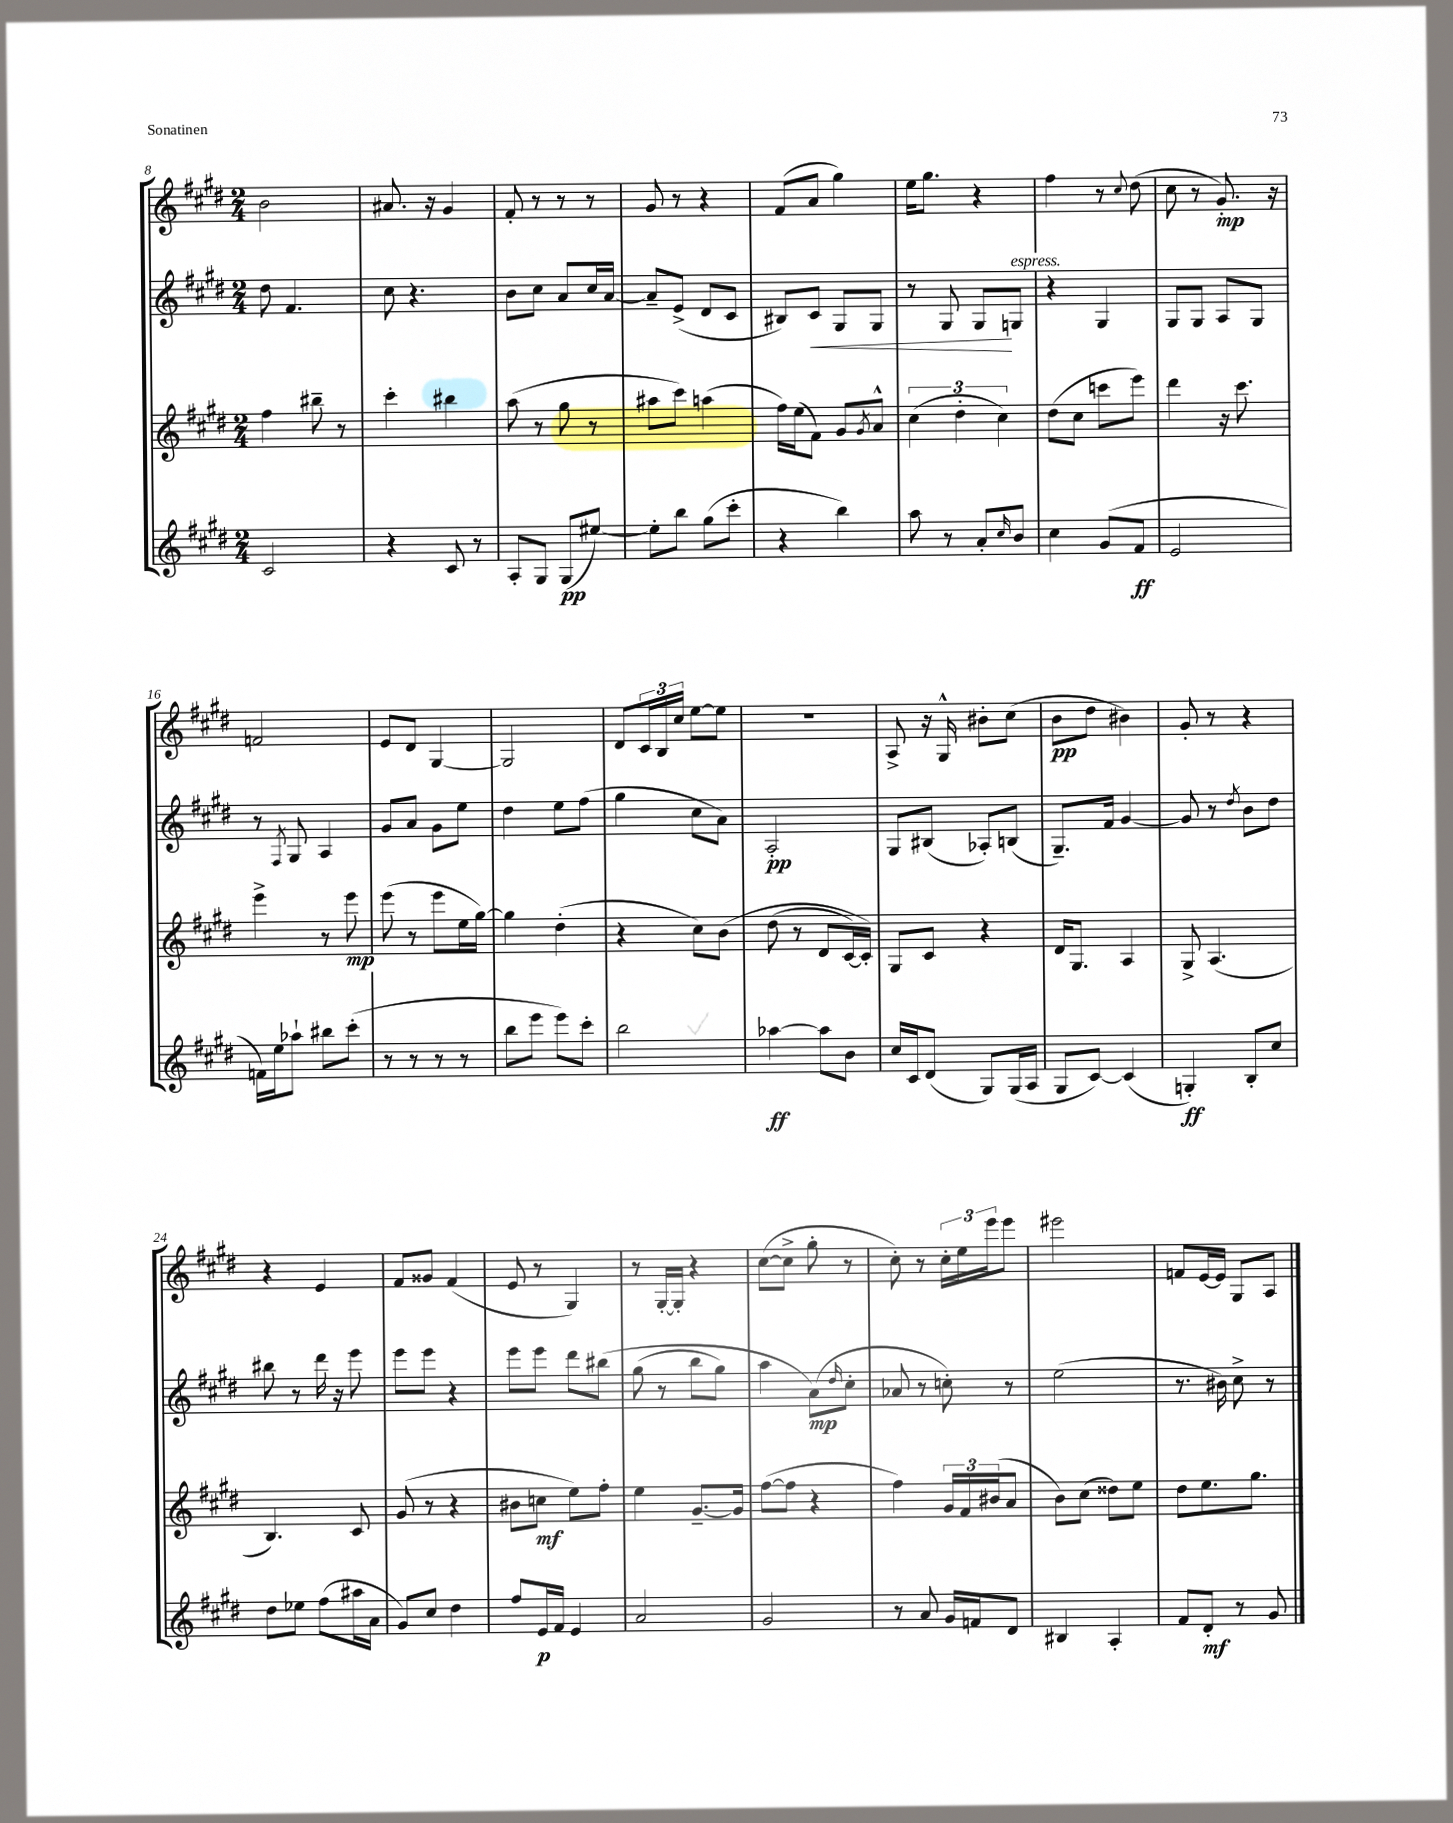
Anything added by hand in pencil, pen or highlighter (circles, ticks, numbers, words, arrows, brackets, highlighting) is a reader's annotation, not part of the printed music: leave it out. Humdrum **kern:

**kern	**kern	**kern	**kern
*staff4	*staff3	*staff2	*staff1
*clefG2	*clefG2	*clefG2	*clefG2
*k[f#c#g#d#]	*k[f#c#g#d#]	*k[f#c#g#d#]	*k[f#c#g#d#]
*M2/4	*M2/4	*M2/4	*M2/4
2c#	4ff#	8dd#	2b
.	.	4.f#	.
.	8bb#~	.	.
.	8r	.	.
=	=	=	=
4r	4ccc#'	8cc#	8.a#
.	.	4.r	.
.	.	.	16r
8c#	4bb#	.	4g#
8r	.	.	.
=	=	=	=
8A'	(8aa	8b	8f#'
8G#	8r	8cc#	8r
(8G#	8gg#	8a	8r
[8ee#)	8r	16cc#	8r
.	.	[16a	.
=	=	=	=
8ee#']	8aa#	8a~]	8g#
8bb	8ccc#)	(8e^	8r
(8gg#	(4aa	8d#	4r
8ccc#'	.	8c#	.
=	=	=	=
4r	16ff#)	8B#)	(8f#
.	(16ee	.	.
.	8f#)	8c#	8a
4bb)	8g#	8G#	4gg#)
.	8qg#	.	.
.	8a^^	8G#	.
=	=	=	=
8aa	(6cc#	8r	16ee
.	.	.	8.gg#
8r	.	8G#	.
.	6dd#'	.	.
8a'	.	8G#	4r
.	6cc#)	.	.
16qqcc#	.	.	.
8b	.	8G	.
=	=	=	=
4cc#	(8dd#	4r	4ff#
.	8cc#	.	.
(8g#	8ccc	4G#	8r
.	.	.	8qqcc#
8f#	8eee)	.	(8dd#
=	=	=	=
2e	4ddd#	8G#	8cc#
.	.	8G#	8r
.	16r	8A	8.g#')
.	8.ccc#	.	.
.	.	8G#	.
.	.	.	16r
=	=	=	=
16f)	4eee^	8r	2f
16ee	.	.	.
.	.	8qF#	.
8aa-`	.	8G#	.
8bb#	8r	4A	.
(8ccc#'	8eee	.	.
=	=	=	=
8r	(8eee	8g#	8e
8r	8r	8a	8d#
8r	8eee	8g#	[4G#
8r	16ee	8ee	.
.	[16gg#)	.	.
=	=	=	=
8bb	4gg#]	4dd#	2G#]
8eee	.	.	.
8eee)	(4dd#'	8ee	.
8ccc#'	.	(8ff#	.
=	=	=	=
2bb	4r	4gg#	8d#
.	.	.	24c#
.	.	.	24B
.	.	.	24cc#
.	8cc#)	8cc#	[8ee
.	&(8b	8a)	8ee]
=	=	=	=
[4aa-	(8dd#	2A'	2r
.	8r	.	.
8aa-]	8d#	.	.
8b	[16c#)	.	.
.	16c#']&)	.	.
=	=	=	=
16cc#	8G#	8G#	8A^
16c#	.	.	.
(8d#	8c#	(8B#	16r
.	.	.	16G#^^
8G#)	4r	8A-')	8b#'
(16G#	.	(8B	(8cc#
16A	.	.	.
=	=	=	=
8G#	16d#	8.G#~)	8b
.	8.G#	.	.
[8c#)	.	.	8dd#
.	.	16f#	.
(4c#]	4A	[4g#	4b#)
=	=	=	=
4G')	8G#^	8g#]	8g#'
.	(4.A	8r	8r
.	.	8qdd#	.
8B'	.	8b	4r
8cc#	.	8dd#	.
=	=	=	=
8dd#	4.B)	8bb#	4r
8ee-	.	8r	.
(8ff#	.	16ddd#	4e
.	.	16r	.
16aa#	8c#	8eee	.
16a	.	.	.
=	=	=	=
8g#)	(8g#	8eee	8f#
8cc#	8r	8eee	8g##
4dd#	4r	4r	(4f#
=	=	=	=
8ff#	8b#	8eee	8e
16e	8cc	8eee	8r
16f#	.	.	.
4e	8ee)	8ddd#	4G#)
.	8ff#'	&(8bb#	.
=	=	=	=
2a	4ee	(8gg#	8r
.	.	8r	[16G#'
.	.	.	16G#']
.	[8.g#~	8bb	4r
.	.	8gg#)	.
.	16g#]	.	.
=	=	=	=
2g#	([8ff#	4aa	([8cc#
.	8ff#]	.	8cc#^]
.	4r	(8a&)	8gg#'
.	.	16qqdd#	.
.	.	8cc#'	8r
=	=	=	=
8r	4ff#)	8a-	8cc#')
8a	.	8r	8r
16g#	24g#	8cc')	24cc#'
.	24f#	.	24ee
16f	.	.	.
.	(24b#	.	24eee
8d#	8a	8r	8eee
=	=	=	=
4B#	8b)	(2ee	2eee#
.	(8cc#	.	.
4A'	8dd##)	.	.
.	8ee	.	.
=	=	=	=
8f#	8dd#	8.r	8f
8d#'	8.ee	.	[16e
.	.	16b#)	16e]
8r	.	8cc#^	8G#
.	8.gg#	.	.
8g#	.	8r	8A
==	==	==	==
*-	*-	*-	*-
